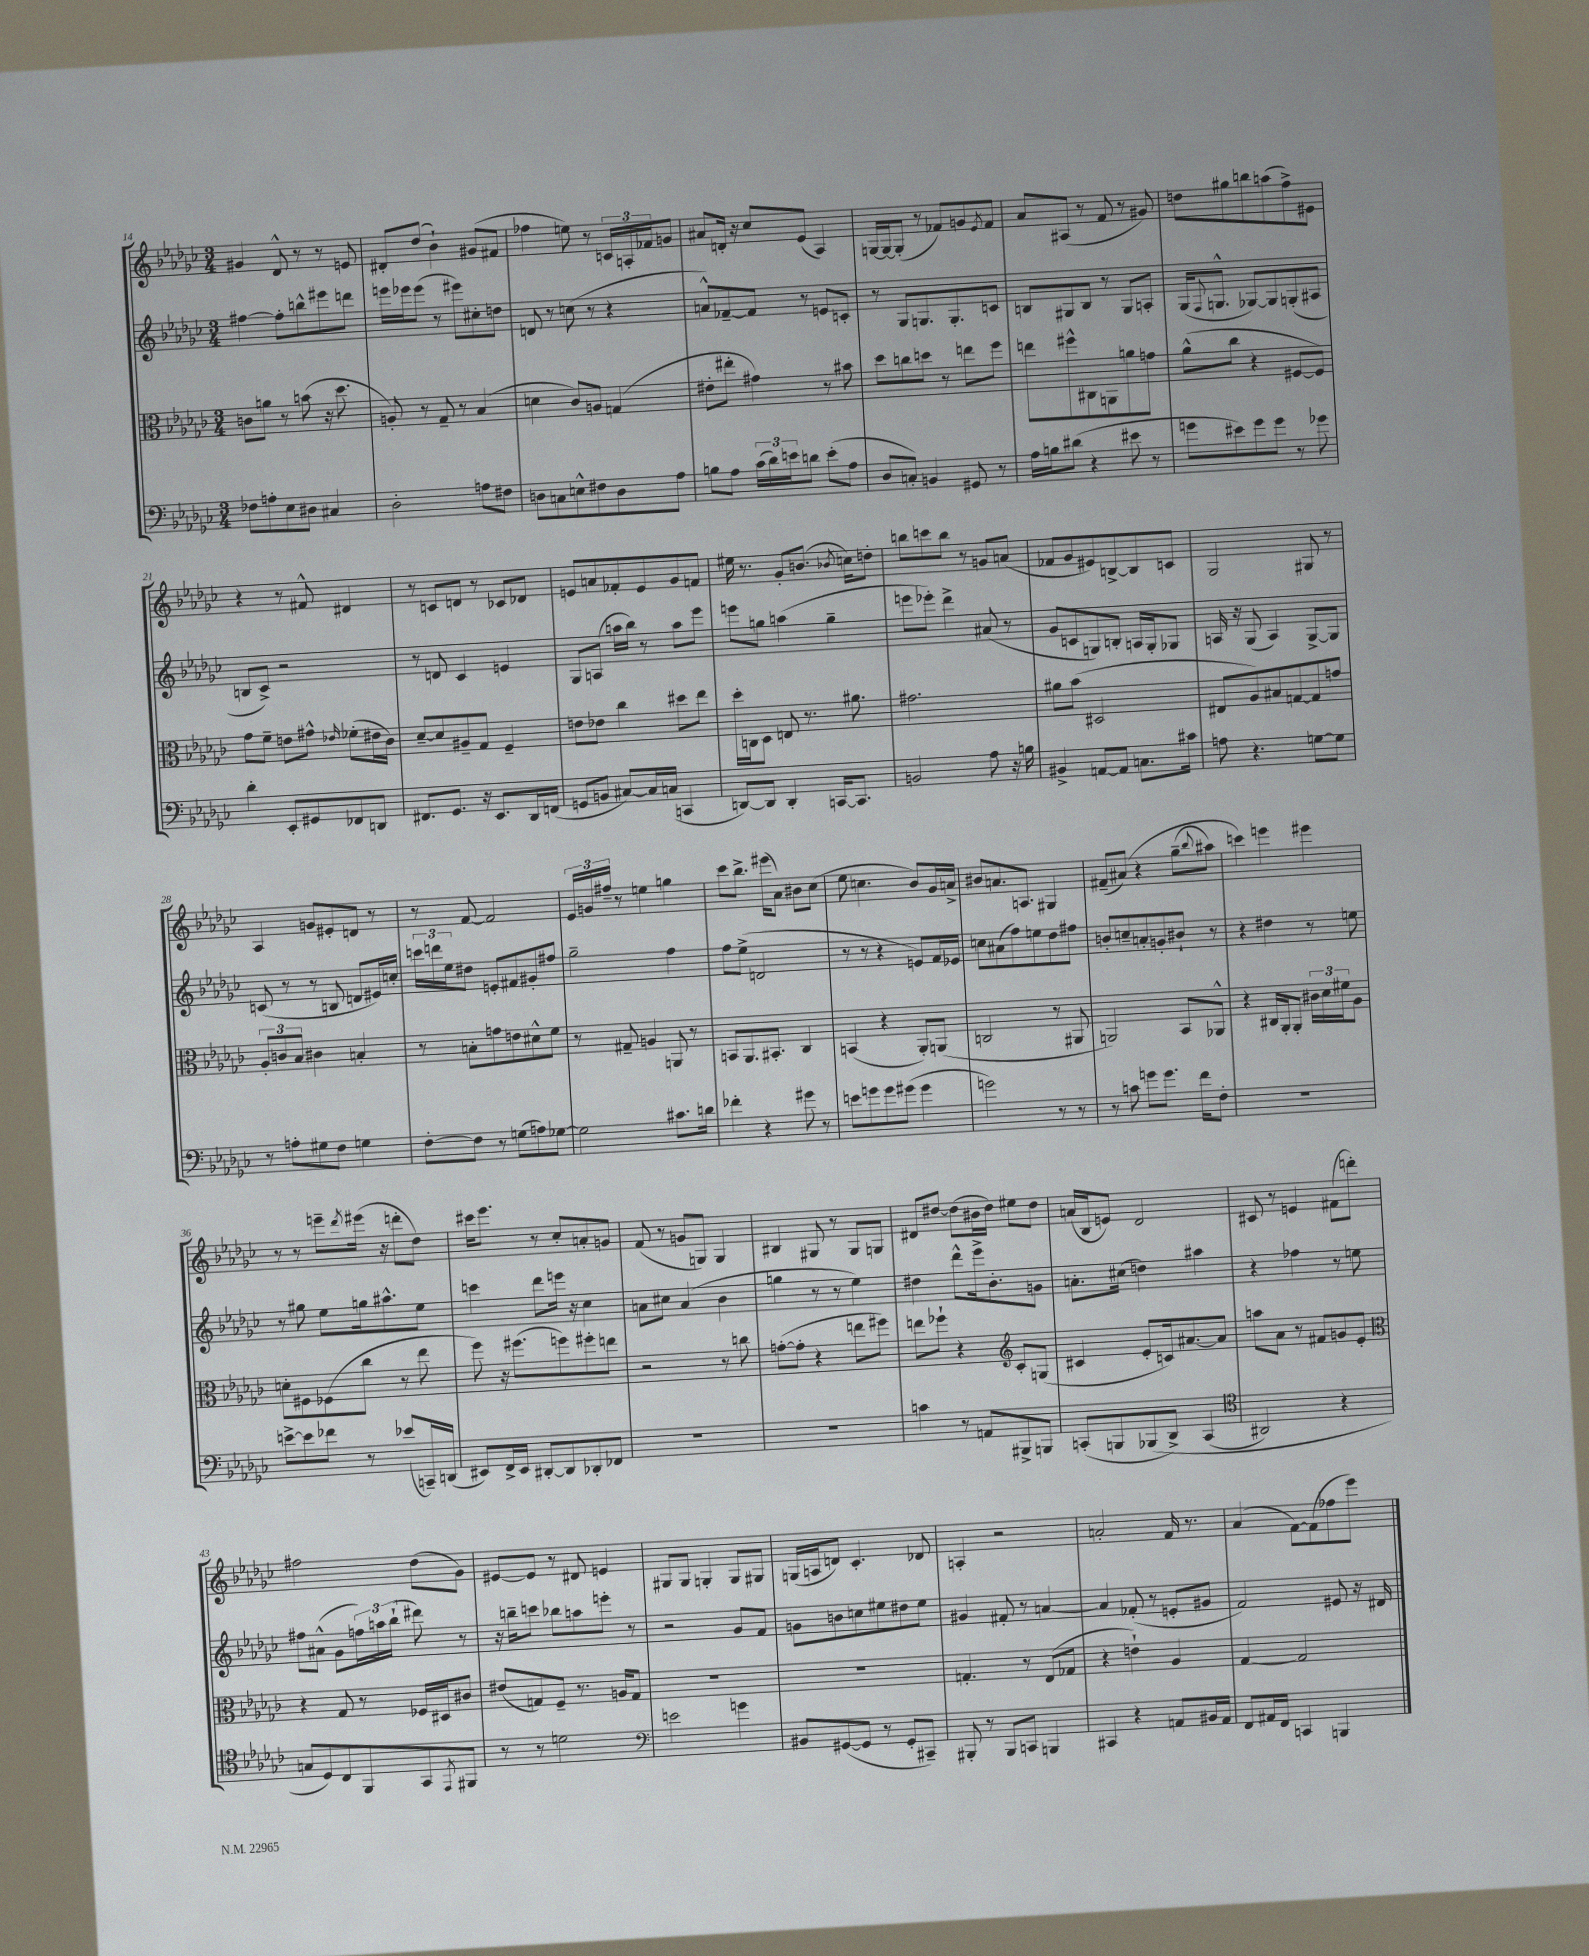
<<
\new StaffGroup <<
\new Staff = "s0" {
    \clef treble \key ges \major \numericTimeSignature \time 3/4
    gis'4 des'8-^ r8 r8 e'8 |
    dis'8-. des''8( bes'4-!) gis'8( fis'8 |
    fes''4 e''8) r8 \tuplet 3/2 { c'16 a16-. fes'16 } g'8 |
    ais'8 d'16-. r16 ces''8 ees'8( aes4) |
    g16~ g16~ g8-.( r8 fes'8) g'8 \acciaccatura { ees'8 } fes'8 |
    aes'8 ais8( r8 f'8 r8 gis'8) |
    d''8 gis''8 b''8 a''8( f''8->) eis'8 |
    r4 r8 fis'8-^ dis'4 |
    r8 c'8 d'8 r8 ces'8 des'8 |
    e'8 a'8 fes'8-. e'8 ges'8 f'8 |
    eis''16 r8. ges'8-. b'8.( \acciaccatura { bes'8 } c''16) d''8-. |
    b''8 c'''8 b''8 r8 g'8 a'8( |
    fes'8 ges'8 eis'8) b8~-> b8 c'8 |
    ges2 gis8 r8 |
    aes4 g'8 eis'8-. d'8 r8 |
    r8 f'8~ f'2 |
    \tuplet 3/2 { ees'16 g'16 fis''16-- } r8 e''4 g''4 |
    ces'''8 bes''8.-> eis'''16( aes'8) bis'8 ces''8( |
    ees''8 c''4. bes'8) ges'16 a'16-> |
    bis'8 a'8. a8. gis4 |
    fis'8--( ais'8)\( r4 ges''8--( \appoggiatura { bes''8 } ais''8) |
    c'''4\) e'''4 eis'''4 |
    r8 r8 e'''8-- \acciaccatura { des'''8 } eis'''16( r16 d'''8-. des''8) |
    cis'''16 ees'''8. r8 ces''8-. a'8-. g'8 |
    f'8( r8 g'8 g8) g4 |
    bis4 gis8 r8 gis8 g8 |
    dis'8 dis''8~ dis''8( bis'16 dis''16) eis''8 dis''8 |
    a'16( bes16 e'8) des'2 |
    cis'8 r8 e'4 fis'8( d'''8-.) |
    fis''2 des''8( ges'8) |
    eis'8~ eis'8 r8 dis'8 e'4 |
    gis8 gis8 g4-. g8 gis8 |
    g16( a16 d'8) ces'4.-. des'8 |
    a4-. r2 |
    a'2-. f'16 r8. |
    aes'4( f'8~) f'8( fes''8 ees'''8) \bar "|." |
}
\new Staff = "s1" {
    \clef treble \key ges \major \numericTimeSignature \time 3/4
    fis''4~ fis''8-. b''8-^ eis'''8 d'''8 |
    e'''16 ees'''16 ees'''8( r8 eis'''8) cis''8-. d''8 |
    d'8 r8 c''8( r8 r4 |
    a'8-^) fes'8~-- fes'8 r8 e'8 c'8-. |
    r8 ges8 g8. g8.-. c'8 |
    b8 gis8 b8 r8 gis8 a8-. |
    ges16( \appoggiatura { f8 } g8.-^ ges8~) ges8 g8-.( ais8 |
    b8 ces'8->) r2 |
    r8 d'8 ces'4 e'4 |
    ges8 a8( a''16 bes''16) r8 a''8 ees'''8 |
    e'''8 g''8 a''4( g''4-- |
    e'''8 ees'''8-.) des'''4-> ais'8( r8 |
    ges'8 c'8 g8) b8-. a16 g16-. ges8 |
    a16 r16 ges8( a4) ges8~-> ges8 |
    c'8( r8 r8 b8 d'8 eis'16) c''16-. |
    \tuplet 3/2 { c'''16 d'''16 ees''16 } dis''8 e'8-. fis'8 gis'8-. fis''8 |
    ges''2-- f''4 |
    f''8 ees''8->( d'2 |
    r8 r8 r4 e'8) f'16 ees'16 |
    c''8 ais'8( f''8) e''8 des''8 fis''8 |
    b'8-. c''8-- a'8-. g'8-. bis'8-! r8 |
    r4 dis''4 r8 e''8 |
    r8 gis''8 ees''8 g''16 ais''8.-^ ees''8 |
    c'''4 des'''8 e'''16 r16 ces''4 |
    a'8 cis''8 a'4( bes'4 |
    g''4 r8 r8 ees''4) |
    dis''4 des'''8-^ ees'''16-> bes'8.-. g'8 |
    a'8.-. cis''16( d''4) ais''4 |
    r4 fes''4 r8 e''8 |
    fis''8 ais'8-^( ges'8 \tuplet 3/2 { f''16) a''16 bes''16-!( } dis'''8) r8 |
    r16 b''16-- c'''8 bes''8 a''8 e'''8-. r8 |
    r2 ges'8 f'8 |
    g'8 b'8 c''8 eis''8 dis''8 eis''8 |
    gis'4 fis'8-. r8 a'4~ |
    a'4 fes'8-.( r8 e'8-. gis'8 |
    f'2) eis'8 r16 dis'16 \bar "|." |
}
\new Staff = "s2" {
    \clef alto \key ges \major \numericTimeSignature \time 3/4
    c'8 a'8 r8 b'8( r16 des''8. |
    a8-.) r8 ges8-- r8 bes4( |
    d'4 ces'8) a8 g4( |
    eis'8-. eis''8-. gis'4) r8 bis'8 |
    des''8 c''8 d''8 r8 e''8 f''8 |
    e''8 fis''8-^ cis8 a,8 a'8 g'8 |
    aes'8-^( ces''8 r4 fis8~ fis8) |
    ges'8 f'8-- e'8 gis'8-^ \grace { ees'16 } fes'8-.( eis'16 ces'16) |
    des'8~-- des'8 ais8-- ges8 f4-- |
    e'8 ees'8 ces''4 dis''8 ees''8 |
    des''16-. c16 des8 e8 r8. ais'8. |
    gis'2. |
    ais'8 bes'8( dis2 |
    eis8 aes8) bis8 g8~ g8 g'8 |
    \tuplet 3/2 { aes8-. c'8 bes8 } cis'4 b4-. |
    r8 b8-. g'8 e'8 dis'8-^ f'8 |
    r8 gis8-- a4 a,8 r8 |
    b,8 aes,8. bis,8.-. ces4 |
    b,4( r4 aes,8-.) a,8( |
    c2 r8 ais,8 |
    a,2) bes,8 aes,8-^ |
    r4 cis16 aes,16-. aes,8-. \tuplet 3/2 { cis'16 des'16 fis'16 } aes8 |
    d'8-. fis8 fes8( ces''8 r8 ees''8 |
    f''8) r16 fis''8.( f''8) fis''8-. e''8 |
    r2 r8 c''8 |
    g'8~-.( g'8-. r4 e''8 fis''8) |
    e''8 fes''8-! r4 \clef treble ces'8-. g8( |
    cis'4 ees'8-. c'16) ais'8.~ ais'8 |
    a''8 aes'8 r8 fis'8 g'8 ees'8-. |
    \clef alto r4 ges8 r8 fes16 dis16 cis'8 |
    eis'8( g8) f8-- r8. a16 g8 |
    R2. |
    R2. |
    g4.-. r8 ees8( ges8 |
    r4 e'4-!) aes4 |
    ges4~ ges2 \bar "|." |
}
\new Staff = "s3" {
    \clef bass \key ges \major \numericTimeSignature \time 3/4
    fes8 a8-. ees8 dis8 cis4 |
    des2-. a8 fis8 |
    d8 c8 e8-^ fis8 d8 aes8 |
    b8 aes8 \tuplet 3/2 { ces'16( des'16) e'16 } d'8 e'8-.( aes8 |
    des8 c8-.) b,4 gis,8 r8 |
    aes16 b16 dis'8( r4 eis'8 r8 |
    g'8 eis'8) g'8 g'8 r8 ges'8 |
    des'4-. ees,8-. gis,8 fes,8 d,8 |
    fis,8. ges,8. r16 ees,8. des,16 f,16( |
    g,8 b,8 cis8~) cis16 c16( c,4 |
    d,8~) d,8 d,4-. c,16~ c,8. |
    b,2 aes8 r16 b16 |
    bis,4-> a,8~ a,8 c8. cis'16 |
    a8 r4. g8~ g8 |
    r8 a8-. gis8 f8 g4 |
    f8~-. f8 r8 g8( a8) ges8~ |
    ges2 cis'8. d'16 |
    fes'4-. r4 gis'8 r8 |
    e'8 g'8 g'8 gis'8( gis'4 |
    g'2) r8 r8 |
    r8 c'8 g'8 g'8. f'16 f8-. |
    R2. |
    e'8~-> e'8 fes'8 r8 ees'8( c,16--) d,16( |
    eis,8) f,16-> eis,16 dis,8~-. dis,8 des,8-. fes,8 |
    R2. |
    R2. |
    c'4 r8 a,8 bis,,8-> b,,8 |
    c,8-.( b,,8 bes,,8\( des,8->) c,4( |
    \clef tenor ais,2) r4 |
    g8 des8\) ces8 f,8 ges,8 \acciaccatura { ees,8 } fis,8 |
    r8 r8 d'2 |
    \clef bass e'2 g'4 |
    bis,8 gis,8~( gis,8 r8 gis,8-. cis,8--) |
    bis,,8-. r8 bis,,8 c,8 b,,4 |
    cis,4 r4 a,8 bis,16 a,16 |
    f,8 ais,16 f,16 c,4 b,,4 \bar "|." |
}
>>
>>
\layout { \context { \Score currentBarNumber = #14 } }
